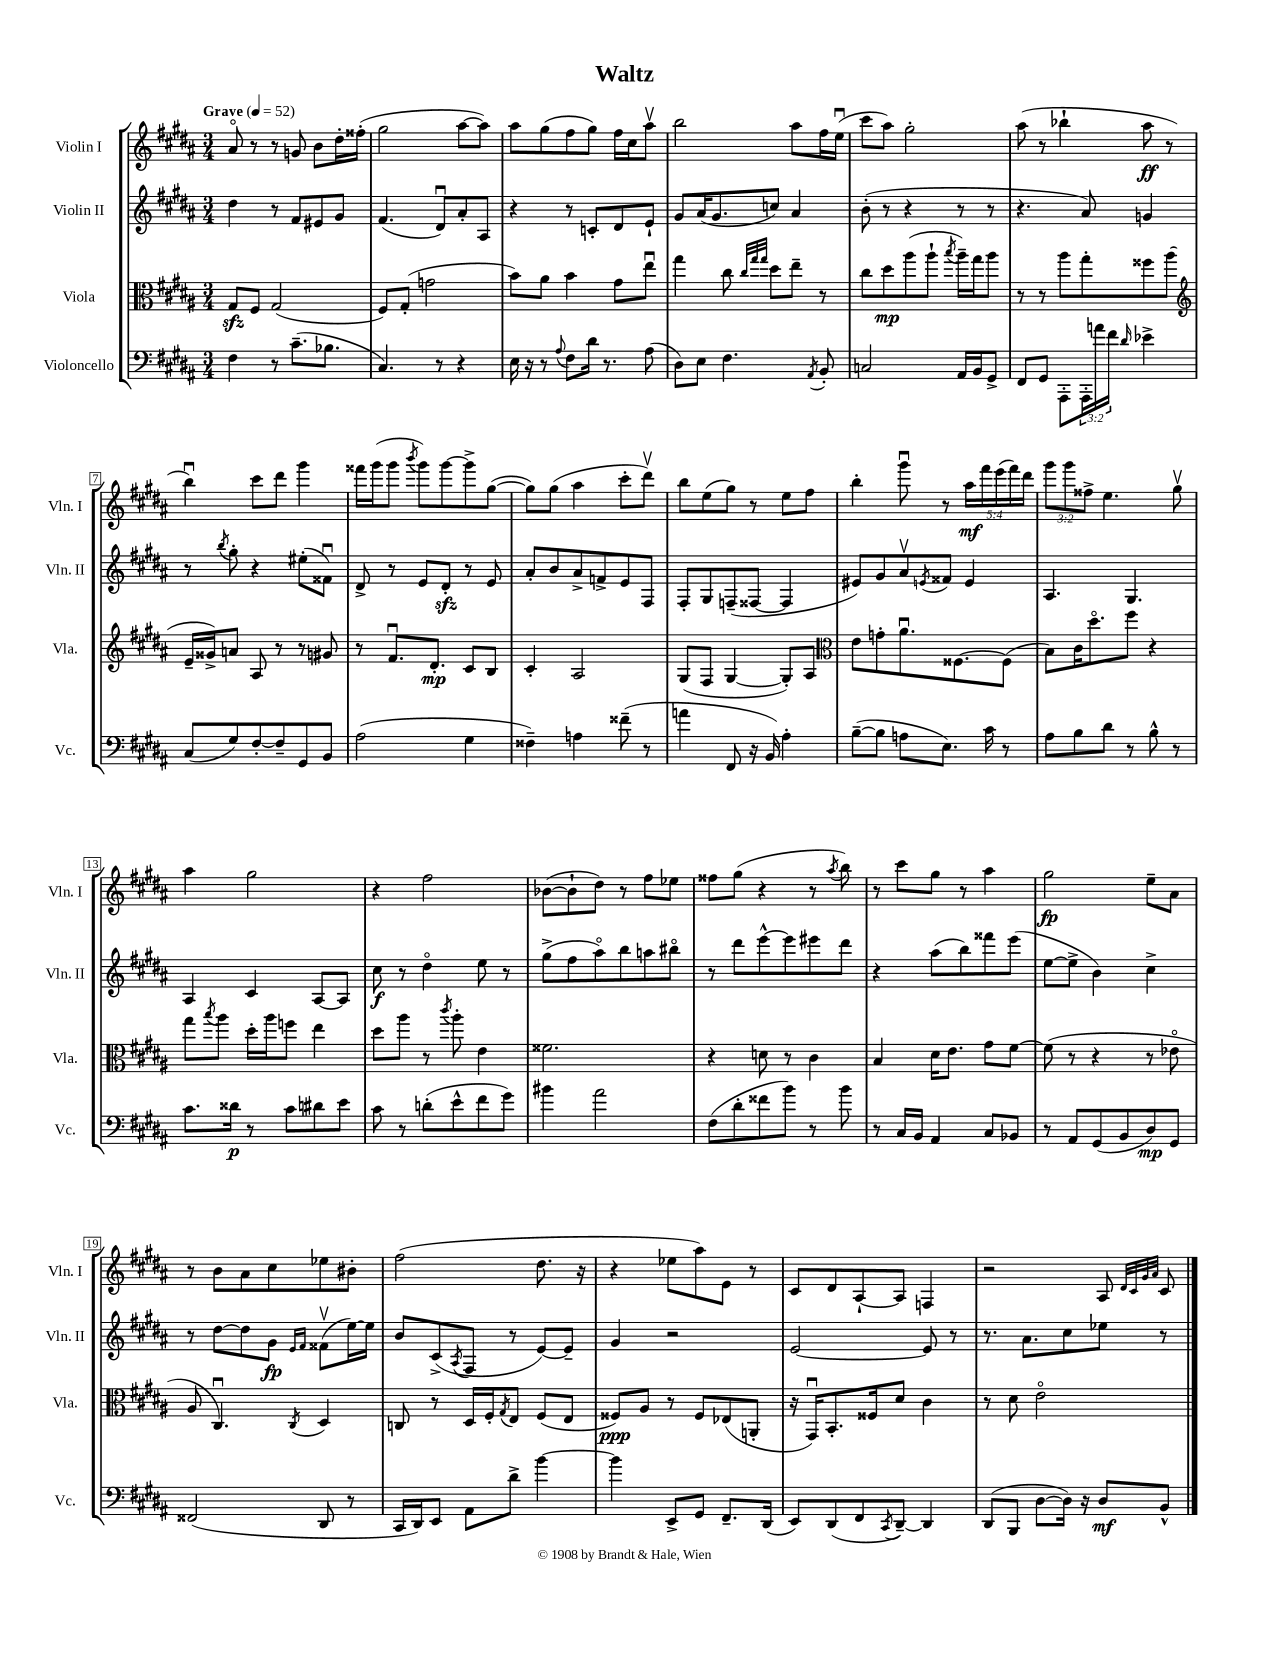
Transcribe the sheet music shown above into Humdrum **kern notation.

**kern	**dynam	**kern	**dynam	**kern	**dynam	**kern	**dynam
*part4	*part4	*part3	*part3	*part2	*part2	*part1	*part1
*staff4	*staff4	*staff3	*staff3	*staff2	*staff2	*staff1	*staff1
*I"Violoncello	*	*I"Viola	*	*I"Violin II	*	*I"Violin I	*
*I'Vc.	*	*I'Vla.	*	*I'Vln. II	*	*I'Vln. I	*
*clefF4	*	*clefC3	*	*clefG2	*	*clefG2	*
*k[f#c#g#d#a#]	*	*k[f#c#g#d#a#]	*	*k[f#c#g#d#a#]	*	*k[f#c#g#d#a#]	*
*M3/4	*	*M3/4	*	*M3/4	*	*M3/4	*
*MM52	*	*MM52	*	*MM52	*	*MM52	*
=1	=1	=1	=1	=1	=1	=1	=1
!	!	!	!	!	!	!LO:TX:a:B:t=Grave	!
4F#\	.	8G#zz/L	.	4dd#\	.	8a#/	.
.	.	8F#/J	.	.	.	8r	.
8r	.	(2G#/	.	8r	.	8r	.
(8.c#~\L	.	.	.	8f#/L	.	8gn/	.
.	.	.	.	8e#X/	.	8b\L	.
8.B-X\J	.	.	.	.	.	.	.
.	.	.	.	8g#/J	.	16dd#'\L	.
.	.	.	.	.	.	(16ff##X'\JJ	.
=2	=2	=2	=2	=2	=2	=2	=2
4.C#/)	.	8F#/L)	.	(4.f#/	.	2gg#\	.
.	.	(8G#'/J	.	.	.	.	.
.	.	2gn\	.	.	.	.	.
8r	.	.	.	8d#u/L)	.	.	.
4r	.	.	.	8a#'/	.	[8aa#\L	.
.	.	.	.	8A#/J	.	8aa#\J])	.
=3	=3	=3	=3	=3	=3	=3	=3
16E\	.	8b\L)	.	4r	.	8aa#\L	.
16r	.	.	.	.	.	.	.
8r	.	8a#\J	.	.	.	(8gg#\	.
8qqA#/	.	.	.	.	.	.	.
8F#\L	.	4b\	.	8r	.	8ff#\	.
16d#\Jk	.	.	.	8cn'/L	.	8gg#\J)	.
8.r	.	.	.	.	.	.	.
.	.	8g#\L	.	8d#/	.	16ff#\LL	.
.	.	.	.	.	.	16cc#\J	.
(8A#\	.	8eeu\J	.	8e`/J	.	8aa#v\J	.
=4	=4	=4	=4	=4	=4	=4	=4
8D#\L)	.	4gg#\	.	8g#/L	.	2bb\	.
8E\J	.	.	.	(16a#/K	.	.	.
.	.	.	.	8.g#/	.	.	.
4.F#\	.	8cc#\	.	.	.	.	.
.	.	32qqcc#/LLL	.	.	.	.	.
.	.	32qqgg#/	.	.	.	.	.
.	.	32qqgg#/JJJ	.	.	.	.	.
.	.	8dd#\L	.	8ccn/J)	.	.	.
.	.	8ee~\J	.	4a#/	.	8aa#\L	.
8qAA#/	.	.	.	.	.	.	.
8BB'/	.	8r	.	.	.	16ff#\L	.
.	.	.	.	.	.	(16eeu\JJ	.
=5	=5	=5	=5	=5	=5	=5	=5
2Cn/	.	8cc#\L	.	(8b'\	.	8ccc#\L	.
.	.	8dd#\	mp	8r	.	8aa#\J)	.
.	.	(8aa#\	.	4r	.	2gg#'\	.
.	.	8aa#`\J	.	.	.	.	.
.	.	8qbb/	.	.	.	.	.
16AA#/LL	.	16aa#~\LL)	.	8r	.	.	.
16BB/J	.	16gg#\J	.	.	.	.	.
8GG#^/J	.	8aa#\J	.	8r	.	.	.
=6	=6	=6	=6	=6	=6	=6	=6
8FF#/L	.	8r	.	4.r	.	(8aa#\	.
8GG#/J	.	8r	.	.	.	8r	.
8AAA#'\L	.	8aa#\L	.	.	.	4bb-X`\	.
24AAA#'\L	.	8gg#'\	.	8a#/)	.	.	.
24an\	.	.	.	.	.	.	.
24f#\JJ	.	.	.	.	.	.	.
16qqd#/	.	.	.	.	.	.	.
4e-X^\	.	8ff##X\	.	4gn/	.	8aa#\	ff
.	.	(8aa#\J	.	.	.	8r	.
!!LO:LB:g=z
=7	=7	=7	=7	=7	=7	=7	=7
*	*	*clefG2	*	*	*	*	*
(8C#/L	.	16e~/LL	.	8r	.	4bbu\)	.
.	.	16g##X^/J)	.	.	.	.	.
.	.	.	.	8qbb/	.	.	.
8G#/)	.	8an/J	.	8gg#'\	.	.	.
[8F#'/	.	8A#/	.	4r	.	8ccc#\L	.
8F#~/]	.	8r	.	.	.	8ddd#\J	.
8GG#/	.	8r	.	(8ee#X'\L	.	4ggg#\	.
8BB/J	.	8g#X/	.	8f##Xu\J)	.	.	.
=8	=8	=8	=8	=8	=8	=8	=8
(2A#\	.	8r	.	8d#^/	.	16fff##X\LL	.
.	.	.	.	.	.	(16ggg#\J	.
.	.	8.f#u/L	.	8r	.	8ggg#\J	.
.	.	.	.	.	.	8qbbb/	.
.	.	.	.	8e/L	.	8ggg#\L)	.
.	.	8.d#'/J	mp	.	.	.	.
.	.	.	.	8d#zz'/J	.	[8ggg#\	.
4G#\	.	8c#/L	.	8r	.	8ggg#^\]	.
.	.	8B/J	.	8e/	.	([8gg#\J	.
=9	=9	=9	=9	=9	=9	=9	=9
4F##X~\)	.	4c#'/	.	8a#'/L	.	8gg#\L])	.
.	.	.	.	8b/	.	(8gg#\J	.
4An\	.	2A#/	.	8a#^/	.	4aa#\	.
.	.	.	.	8fn^/	.	.	.
(8f##X~\	.	.	.	8e/	.	8ccc#'\L	.
8r	.	.	.	8F#/J	.	8ddd#v\J)	.
=10	=10	=10	=10	=10	=10	=10	=10
4an\	.	(8G#/L	.	8F#'/L	.	8bb\L	.
.	.	8F#/J	.	8G#/	.	(8ee\	.
8FF#/	.	[4G#/	.	(8Fn~/	.	8gg#\J)	.
16r	.	.	.	[8F##X/J	.	8r	.
16BB/)	.	.	.	.	.	.	.
4A#'\	.	8G#'/L])	.	4F##/]	.	8ee\L	.
.	.	8A#/J	.	.	.	8ff#\J	.
=11	=11	=11	=11	=11	=11	=11	=11
*	*	*clefC3	*	*	*	*	*
([8B~\L	.	8e\L	.	8e#X/L)	.	4bb'\	.
8B\J]	.	8gn'\	.	8g#/	.	.	.
8An\L	.	8.a#u\	.	8a#v/	.	8ggg#u\	.
.	.	.	.	8qen/	.	.	.
8.E\J)	.	.	.	8f##X/J	.	8r	.
.	.	[8.F##X\	.	.	.	.	.
.	.	.	.	4e/	.	20aa#\LL	mf
.	.	.	.	.	.	20fff#\	.
16c#\	.	.	.	.	.	.	.
.	.	.	.	.	.	(20eee\	.
8r	.	(8F##\J]	.	.	.	.	.
.	.	.	.	.	.	20fff#\)	.
.	.	.	.	.	.	20ddd#\JJ	.
=12	=12	=12	=12	=12	=12	=12	=12
8A#\L	.	8B\L)	.	4.A#/	.	12ggg#\L	.
.	.	.	.	.	.	12ggg#\	.
8B\	.	16c#\K	.	.	.	.	.
.	.	.	.	.	.	12ff##X^\J	.
.	.	8.dd#\	.	.	.	.	.
8d#\J	.	.	.	.	.	4.ee\	.
8r	.	8ff#\J	.	4.G#/	.	.	.
8B^^\	.	4r	.	.	.	.	.
8r	.	.	.	.	.	8gg#v\	.
!!LO:LB:g=z
=13	=13	=13	=13	=13	=13	=13	=13
8.c#\L	.	8gg#\L	.	4A#/	.	4aa#\	.
.	.	8qbb/	.	.	.	.	.
.	.	8aa#\J	.	.	.	.	.
16d##X\Jk	p	.	.	.	.	.	.
8r	.	16dd#'\LL	.	4c#/	.	2gg#\	.
.	.	16aa#\J	.	.	.	.	.
8c#\L	.	8ffn\J	.	.	.	.	.
8d#X\	.	4ee\	.	[8A#/L	.	.	.
8e\J	.	.	.	8A#/J]	.	.	.
=14	=14	=14	=14	=14	=14	=14	=14
8c#\	.	8dd#\L	.	8cc#\	f	4r	.
8r	.	8aa#\J	.	8r	.	.	.
(8dn'\L	.	8r	.	4dd#\	.	2ff#\	.
.	.	8qccc#/	.	.	.	.	.
8e^^\	.	8aa#'\	.	.	.	.	.
8f#\	.	4e\	.	8ee\	.	.	.
8g#\J)	.	.	.	8r	.	.	.
=15	=15	=15	=15	=15	=15	=15	=15
4b#X\	.	2.f##X\	.	(8gg#^\L	.	([8b-X\L	.
.	.	.	.	8ff#\	.	8b-`\]	.
2a#\	.	.	.	8aa#\)	.	8dd#\J)	.
.	.	.	.	8bb\	.	8r	.
.	.	.	.	8aan\	.	8ff#\L	.
.	.	.	.	8bb#X\J	.	8ee-X\J	.
=16	=16	=16	=16	=16	=16	=16	=16
(8F#\L	.	4r	.	8r	.	8ff##X\L	.
8d#'\	.	.	.	8ddd#\L	.	(8gg#\J	.
8f##X\	.	8dn\	.	[8eee^^\	.	4r	.
8b\J)	.	8r	.	8eee\]	.	.	.
8r	.	4c#\	.	8eee#X\	.	8r	.
.	.	.	.	.	.	8qaa#/	.
8b\	.	.	.	8ddd#\J	.	8bb\)	.
=17	=17	=17	=17	=17	=17	=17	=17
8r	.	4B/	.	4r	.	8r	.
16C#/LL	.	.	.	.	.	8ccc#\L	.
16BB/JJ	.	.	.	.	.	.	.
4AA#/	.	16d#\KL	.	(8aa#\L	.	8gg#\J	.
.	.	8.e\J	.	.	.	.	.
.	.	.	.	8bb\)	.	8r	.
8C#/L	.	8g#\L	.	8fff##X\	.	4aa#\	.
8BB-X/J	.	[8f#\J	.	(8eee\J	.	.	.
=18	=18	=18	=18	=18	=18	=18	=18
8r	.	(8f#\]	.	[8ee\L	.	2gg#\	fp
8AA#/L	.	8r	.	8ee^\J]	.	.	.
(8GG#/	.	4r	.	4b\)	.	.	.
8BB/	.	.	.	.	.	.	.
8D#/)	mp	8r	.	4cc#^\	.	8ee~\L	.
8GG#/J	.	8e-X\	.	.	.	8a#\J	.
!!LO:LB:g=z
=19	=19	=19	=19	=19	=19	=19	=19
(2FF##X/	.	8A#/	.	8r	.	8r	.
.	.	4.C#u/)	.	[8dd#\L	.	8b\L	.
.	.	.	.	8dd#\]	.	8a#\	.
.	.	.	.	8g#\J	fp	8cc#\	.
.	.	.	.	16qqe/LL	.	.	.
.	.	8qC#/	.	16qqf#/JJ	.	.	.
8DD#/	.	4D#/	.	(8f##Xv\L	.	8ee-X\	.
8r	.	.	.	[16ee\L)	.	8b#X'\J	.
.	.	.	.	16ee\JJ]	.	.	.
=20	=20	=20	=20	=20	=20	=20	=20
16CC#/LL	.	8Cn/	.	8b/L	.	(2ff#\	.
16DD#/J)	.	.	.	.	.	.	.
8EE/J	.	8r	.	(8c#^/	.	.	.
.	.	.	.	8qA#/	.	.	.
8AA#\L	.	16D#/LL	.	8F#/J	.	.	.
.	.	16F#'/J	.	.	.	.	.
.	.	8qG#/	.	.	.	.	.
8d#^\J	.	8E/J	.	8r	.	.	.
[4b\	.	(8F#/L	.	[8e/L)	.	8.dd#\	.
.	.	8E/J	.	8e~/J]	.	.	.
.	.	.	.	.	.	16r	.
=21	=21	=21	=21	=21	=21	=21	=21
4b\]	.	8F##X/L)	ppp	4g#/	.	4r	.
.	.	8A#/J	.	.	.	.	.
8EE^/L	.	8r	.	2r	.	8ee-X\L	.
8GG#/J	.	8F##/L	.	.	.	8aa#\)	.
8.FF#~/L	.	(8E-X/	.	.	.	8e\J	.
.	.	8AAn'/J	.	.	.	8r	.
(16DD#/Jk	.	.	.	.	.	.	.
=22	=22	=22	=22	=22	=22	=22	=22
8EE/L)	.	16r	.	[2e/	.	8c#/L	.
.	.	16GG#u/KL)	.	.	.	.	.
(8DD#/	.	8.BB'/	.	.	.	8d#/	.
8FF#/	.	.	.	.	.	[8A#`/	.
.	.	16F##X/k	.	.	.	.	.
8qCC#/	.	.	.	.	.	.	.
[8DD#~/J)	.	8d#/J	.	.	.	8A#/J]	.
4DD#/]	.	4c#\	.	8e/]	.	4Fn/	.
.	.	.	.	8r	.	.	.
=23	=23	=23	=23	=23	=23	=23	=23
(8DD#/L	.	8r	.	8.r	.	2r	.
8BBB/J	.	8d#\	.	.	.	.	.
.	.	.	.	8.a#\L	.	.	.
[8D#\L	.	2e\	.	.	.	.	.
16D#\Jk])	.	.	.	8cc#\	.	.	.
16r	.	.	.	.	.	.	.
8D#/L	mf	.	.	8ee-X\J	.	8A#/	.
.	.	.	.	.	.	32qqd#/LLL	.
.	.	.	.	.	.	32qqc#/	.
.	.	.	.	.	.	32qqg#/	.
.	.	.	.	.	.	32qqa#/JJJ	.
8BB^^/J	.	.	.	8r	.	8c#/	.
==	==	==	==	==	==	==	==
*-	*-	*-	*-	*-	*-	*-	*-
